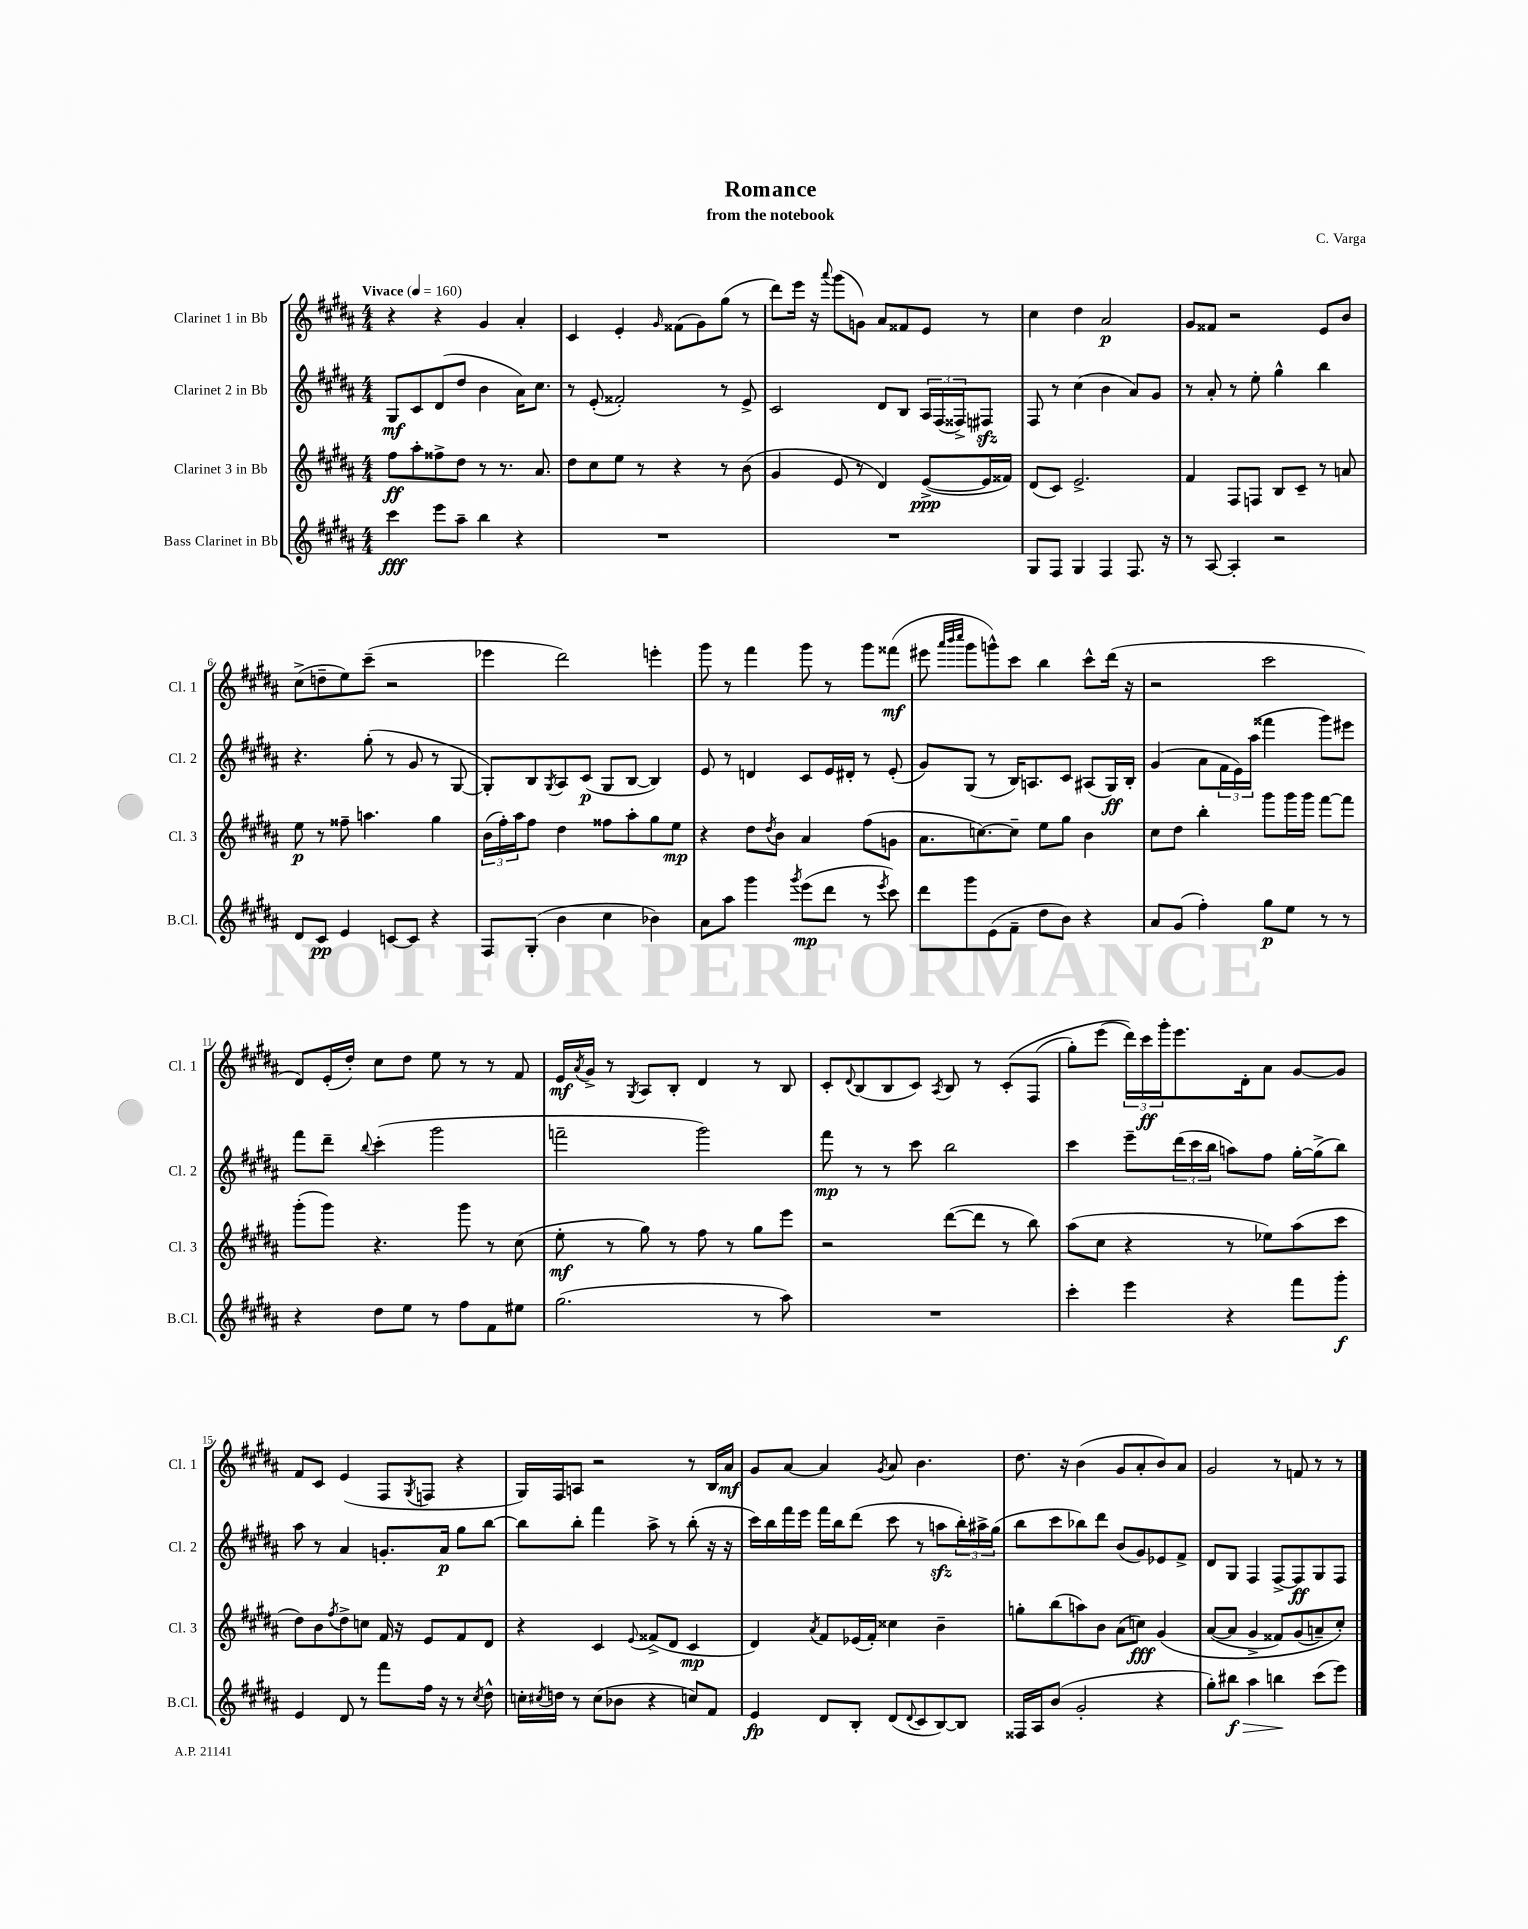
\header { title = "Romance" composer = "C. Varga" subtitle = "from the notebook" }
<<
\new StaffGroup <<
\new Staff = "s0" \with { instrumentName = "Clarinet 1 in Bb" shortInstrumentName = "Cl. 1" } {
    \clef treble \key b \major \numericTimeSignature \time 4/4 \tempo "Vivace" 4 = 160
    r4 r4 gis'4 ais'4-. |
    cis'4 e'4-. \grace { gis'16 } fisis'8( gis'8) gis''8( r8 |
    dis'''8) e'''16 r16 \appoggiatura { ais'''8 } gis'''8( g'8) ais'8 fisis'8 e'8 r8 |
    cis''4 dis''4 ais'2\p |
    gis'8 fisis'8 r2 e'8 b'8 |
    cis''8->( d''8-- e''8) cis'''8--( r2 |
    ees'''4 dis'''2) e'''4-. |
    gis'''8 r8 fis'''4 gis'''8 r8 gis'''8 fisis'''8\mf( |
    eis'''8 \grace { ais'''32 b'''32 cis''''32 } gis'''8 g'''8-^) cis'''8 b''4 cis'''8-^ dis'''16( r16 |
    r2 cis'''2 |
    dis'8) e'16-.( dis''16-.) cis''8 dis''8 e''8 r8 r8 fis'8 |
    e'16\mf \acciaccatura { ais'8 } gis'16-> r8 \acciaccatura { gis8 } ais8 b8-. dis'4 r8 b8 |
    cis'8-. \appoggiatura { dis'8 } b8( b8 cis'8) \acciaccatura { ais8 } b8 r8 cis'8-.\( fis8( |
    gis''8-.) e'''8( \tuplet 3/2 { dis'''16)\) cis'''16\ff gis'''16-. } e'''8. dis'16-. ais'8 gis'8~ gis'8 |
    fis'8 cis'8 e'4( fis8 \acciaccatura { gis8 } f8 r4 |
    gis16) fis16 a8 r2 r8 b16 ais'16\mf |
    gis'8 ais'8~ ais'4 \acciaccatura { gis'8 } ais'8 b'4. |
    dis''8. r16 b'4( gis'8 ais'8-. b'8) ais'8 |
    gis'2 r8 f'8 r8 r8 \bar "|." |
}
\new Staff = "s1" \with { instrumentName = "Clarinet 2 in Bb" shortInstrumentName = "Cl. 2" } {
    \clef treble \key b \major \numericTimeSignature \time 4/4
    gis8\mf cis'8 dis'8( dis''8 b'4 ais'16) cis''8. |
    r8 e'8-.( fisis'2-.) r8 e'8-> |
    cis'2 dis'8 b8 \tuplet 3/2 { ais16 fis16( fisis16->) } fis8\sfz |
    fis8 r8 cis''4( b'4 ais'8) gis'8 |
    r8 ais'8-. r8 e''8-. gis''4-^ b''4 |
    r4. gis''8-.( r8 gis'8 r8 gis8~ |
    gis8-.) b8 \acciaccatura { gis8 } ais8 cis'8\p( gis8 b8~ b4) |
    e'8 r8 d'4 cis'8 e'16 dis'16-. r8 e'8-.( |
    gis'8) gis8( r8 b16) a8. cis'8 ais8( gis16\ff) b16-. |
    gis'4( ais'8 \tuplet 3/2 { fis'16 e'16) ais''16( } fisis'''4 gis'''8) eis'''8 |
    fis'''8 dis'''8-- \appoggiatura { b''8 } cis'''4-.( gis'''2 |
    f'''2-- gis'''2) |
    fis'''8\mp r8 r8 cis'''8 b''2 |
    cis'''4 e'''8-- \tuplet 3/2 { dis'''16( cis'''16 b''16 } a''8) fis''8 gis''16~-. gis''16->( b''8) |
    ais''8 r8 ais'4 g'8.-. ais'16\p gis''8 b''8~ |
    b''8 b''8-. fis'''4 ais''8-> r8 b''8-.( r16 r16 |
    cis'''16) b''16 fis'''16 e'''16 fis'''16 b''16 dis'''8( cis'''8 r8 a''8\sfz \tuplet 3/2 { b''16-.) ais''16-> gis''16( } |
    b''8 cis'''8 bes''8) dis'''8 b'8( gis'8) ees'8 fis'8-> |
    dis'8 gis8 fis4 fis8~-> fis8\ff gis8 fis8 \bar "|." |
}
\new Staff = "s2" \with { instrumentName = "Clarinet 3 in Bb" shortInstrumentName = "Cl. 3" } {
    \clef treble \key b \major \numericTimeSignature \time 4/4
    fis''8\ff ais''8-. fisis''8-> dis''8 r8 r8. ais'8. |
    dis''8 cis''8 e''8 r8 r4 r8 b'8( |
    gis'4 e'8 r8 dis'4) e'8~->\ppp( e'16 fisis'16) |
    dis'8( cis'8) e'2.-> |
    fis'4 fis8 f8 b8 cis'8-- r8 a'8 |
    e''8\p r8 fisis''8-- a''4. gis''4 |
    \tuplet 3/2 { b'16( fis''16-.) ais''16 } fis''8 dis''4 fisis''8 ais''8-. gis''8 e''8\mp |
    r4 dis''8 \acciaccatura { dis''8 } b'8 ais'4 fis''8( g'8 |
    ais'8. c''8.~) c''8-- e''8 gis''8 b'4 |
    cis''8 dis''8 b''4-. gis'''8 gis'''16 gis'''16 fis'''8~ fis'''8 |
    gis'''8-.( gis'''8) r4. gis'''8 r8 cis''8( |
    e''8-.\mf r8 gis''8) r8 fis''8 r8 gis''8 e'''8 |
    r2 dis'''8~( dis'''8 r8 b''8) |
    ais''8( cis''8 r4 r8 ees''8) ais''8( cis'''8 |
    dis''8) b'8 \acciaccatura { fis''8 } dis''8-> c''8 fis'16 r16 e'8 fis'8 dis'8 |
    r4 cis'4 \appoggiatura { e'8 } fisis'8->( dis'8 cis'4\mp |
    dis'4) \acciaccatura { ais'8 } fis'8 ees'16( fis'16-.) cisis''4 b'4-- |
    g''8-. b''8( a''8) b'8 ais'8( c''8\fff) gis'4\( |
    ais'8~( ais'8 gis'4-> fisis'8) gis'8( a'8--) cis''8-.\) \bar "|." |
}
\new Staff = "s3" \with { instrumentName = "Bass Clarinet in Bb" shortInstrumentName = "B.Cl." } {
    \clef treble \key b \major \numericTimeSignature \time 4/4
    cis'''4\fff e'''8 ais''8-- b''4 r4 |
    R1 |
    R1 |
    gis8 fis8 gis4 fis4 fis8. r16 |
    r8 ais8~ ais4-. r2 |
    dis'8 cis'8\pp e'4 c'8~ c'8 r4 |
    fis8 gis8-.( b'4 cis''4 bes'4) |
    ais'8 ais''8 gis'''4 \acciaccatura { gis'''8 } e'''8\mp( dis'''8 r8 \acciaccatura { e'''8 } cis'''8) |
    dis'''8 gis'''8 e'8( fis'8-- dis''8 b'8) r4 |
    ais'8 gis'8( fis''4-.) gis''8\p e''8 r8 r8 |
    r4 dis''8 e''8 r8 fis''8 fis'8 eis''8 |
    gis''2.( r8 ais''8) |
    R1 |
    cis'''4-. e'''4 r4 fis'''8 gis'''8-.\f |
    e'4 dis'8 r8 fis'''8 fis''16 r16 r8 \acciaccatura { cis''8 } dis''8-^ |
    c''16-. \acciaccatura { cis''8 } d''16 r8 cis''8( bes'8 r4 c''8) fis'8 |
    e'4\fp dis'8 b8-. dis'8( \appoggiatura { dis'8 } cis'8 b8~) b8 |
    fisis16 ais16 b'8( gis'2-. r4 |
    gis''8-.) bis''8\f\> ais''4 b''4\! cis'''8( e'''8) \bar "|." |
}
>>
>>
